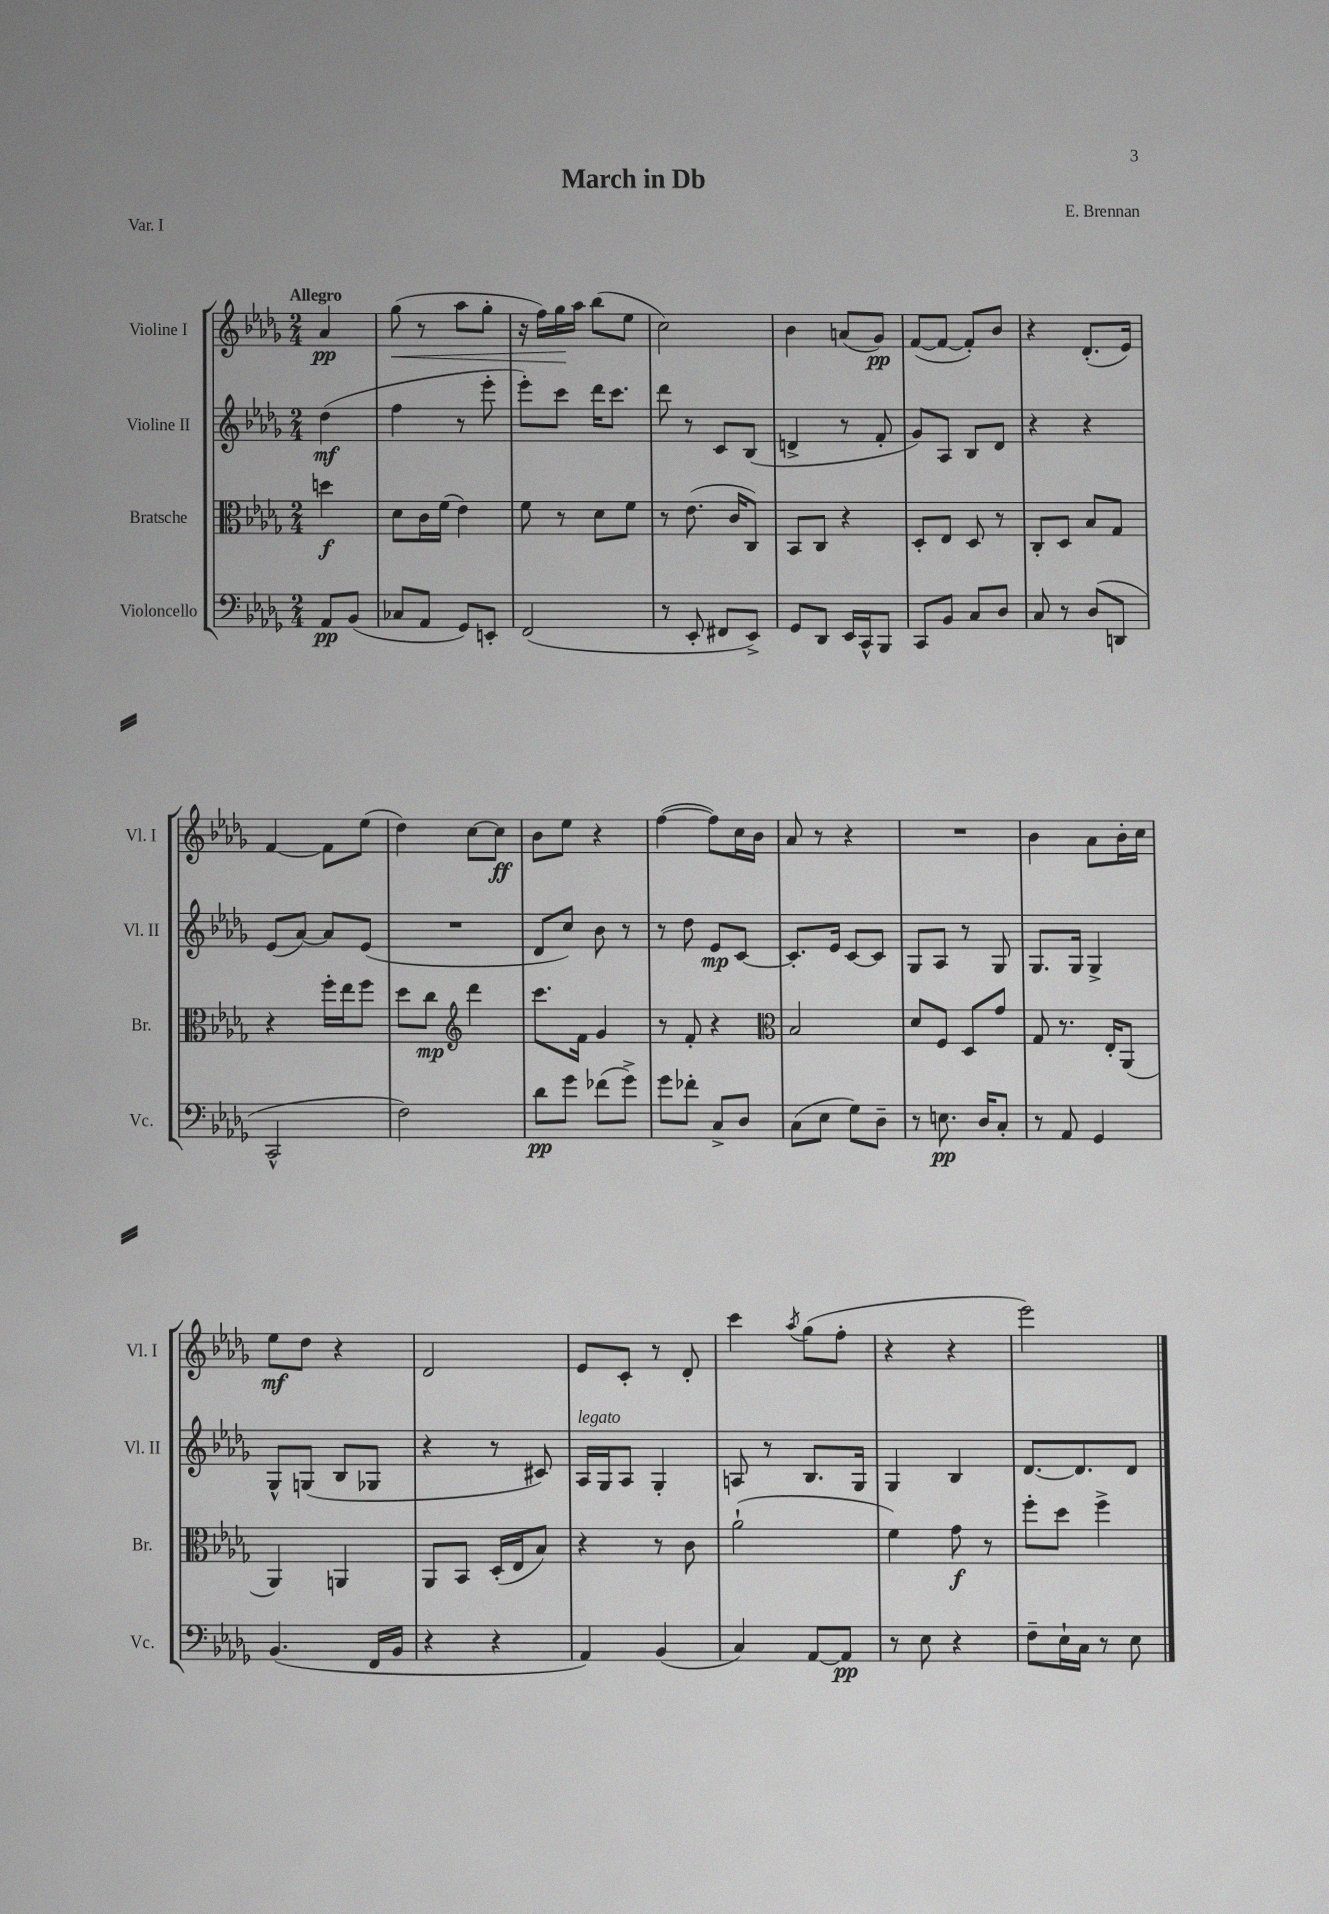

**kern	**kern	**kern	**kern
*staff4	*staff3	*staff2	*staff1
*clefF4	*clefC3	*clefG2	*clefG2
*k[b-e-a-d-g-]	*k[b-e-a-d-g-]	*k[b-e-a-d-g-]	*k[b-e-a-d-g-]
*M2/4	*M2/4	*M2/4	*M2/4
8AA-	4dd	(4dd-	4a-
(8BB-	.	.	.
=	=	=	=
8C-	8d-	4ff	(8gg-
8AA-	16c	.	8r
.	(16f	.	.
8GG-)	4e-)	8r	8aa-
8EE'	.	8eee-'	8gg-'
=	=	=	=
(2FF	8f	8eee-')	16r
.	.	.	16ff)
.	8r	8ccc	16gg-
.	.	.	16aa-
.	8d-	16ddd-	(8bb-
.	.	8.ccc	.
.	8f	.	8ee-
=	=	=	=
8r	8r	8ddd-	2cc)
8EE-'	(8.e-	8r	.
8FF#	.	8c	.
.	16c	.	.
8EE-^)	8C)	(8B-	.
=	=	=	=
8GG-	8BB-	4d^	4b-
8DD-	8C	.	.
16EE-	4r	8r	(8a
16CC^^	.	.	.
8BBB-	.	8f'	8g-)
=	=	=	=
8CC	8D-'	8g-)	([8f
8BB-	8E-	8A-	8f_
8C	8D-	8B-	8f'])
8D-	8r	8d-	8b-
=	=	=	=
8C	8C'	4r	4r
8r	8D-	.	.
(8D-	8B-	4r	(8.d-'
8DD	8G-	.	.
.	.	.	16e-)
=	=	=	=
2CC^^	4r	(8e-	[4f
.	.	[8a-)	.
.	16ff'	8a-]	8f]
.	16ee-	.	.
.	8ff	(8e-	(8ee-
=	=	=	=
2F)	8dd-	2r	4dd-)
.	8cc	.	.
*	*clefG2	*	*
.	4ddd-	.	[8cc
.	.	.	8cc]
=	=	=	=
8d-	8.ccc	8d-	8b-
8g-	.	8cc)	8ee-
.	16f	.	.
(8f-	4g-	8b-	4r
8g-^)	.	8r	.
=	=	=	=
8g-	8r	8r	([4ff
8f-'	8f'	8dd-	.
8C^	4r	8e-	8ff])
8D-	.	[8c	16cc
.	.	.	16b-
=	=	=	=
*	*clefC3	*	*
(8C	2B-	8.c']	8a-
8E-	.	.	8r
.	.	16e-	.
8G-)	.	[8c	4r
8D-~	.	8c]	.
=	=	=	=
8r	8d-	8G-	2r
8.E	8F	8A-	.
.	8D-	8r	.
16D-	.	.	.
8C'	8g-	8G-	.
=	=	=	=
8r	8G-	8.G-	4b-
8AA-	8.r	.	.
.	.	16G-	.
4GG-	.	4G-^	8a-
.	16E-'	.	.
.	(8AA-	.	16b-'
.	.	.	16cc
=	=	=	=
(4.BB-	4AA-)	8G-^^	8ee-
.	.	(8G	8dd-
.	4AA	8B-	4r
16FF	.	8G-	.
16BB-	.	.	.
=	=	=	=
4r	8AA-	4r	2d-
.	8BB-	.	.
4r	(16D-'	8r	.
.	16E-	.	.
.	8B-)	8c#)	.
=	=	=	=
4AA-)	4r	16A-	8e-
.	.	16G-	.
.	.	8A-	8c'
(4BB-	8r	4G-'	8r
.	8c	.	8d-'
=	=	=	=
4C)	(2a-`	8A	4ccc
.	.	8r	.
.	.	.	8qaa-
[8AA-	.	8.B-	(8gg-
8AA-]	.	.	8ff'
.	.	16G-	.
=	=	=	=
8r	4f)	4G-	4r
8E-	.	.	.
4r	8g-	4B-	4r
.	8r	.	.
=	=	=	=
8F~	8ff'	[8.d-	2eee-)
16E-`	8dd-	.	.
16C	.	8.d-]	.
8r	4ff^	.	.
8E-	.	8d-	.
==	==	==	==
*-	*-	*-	*-
